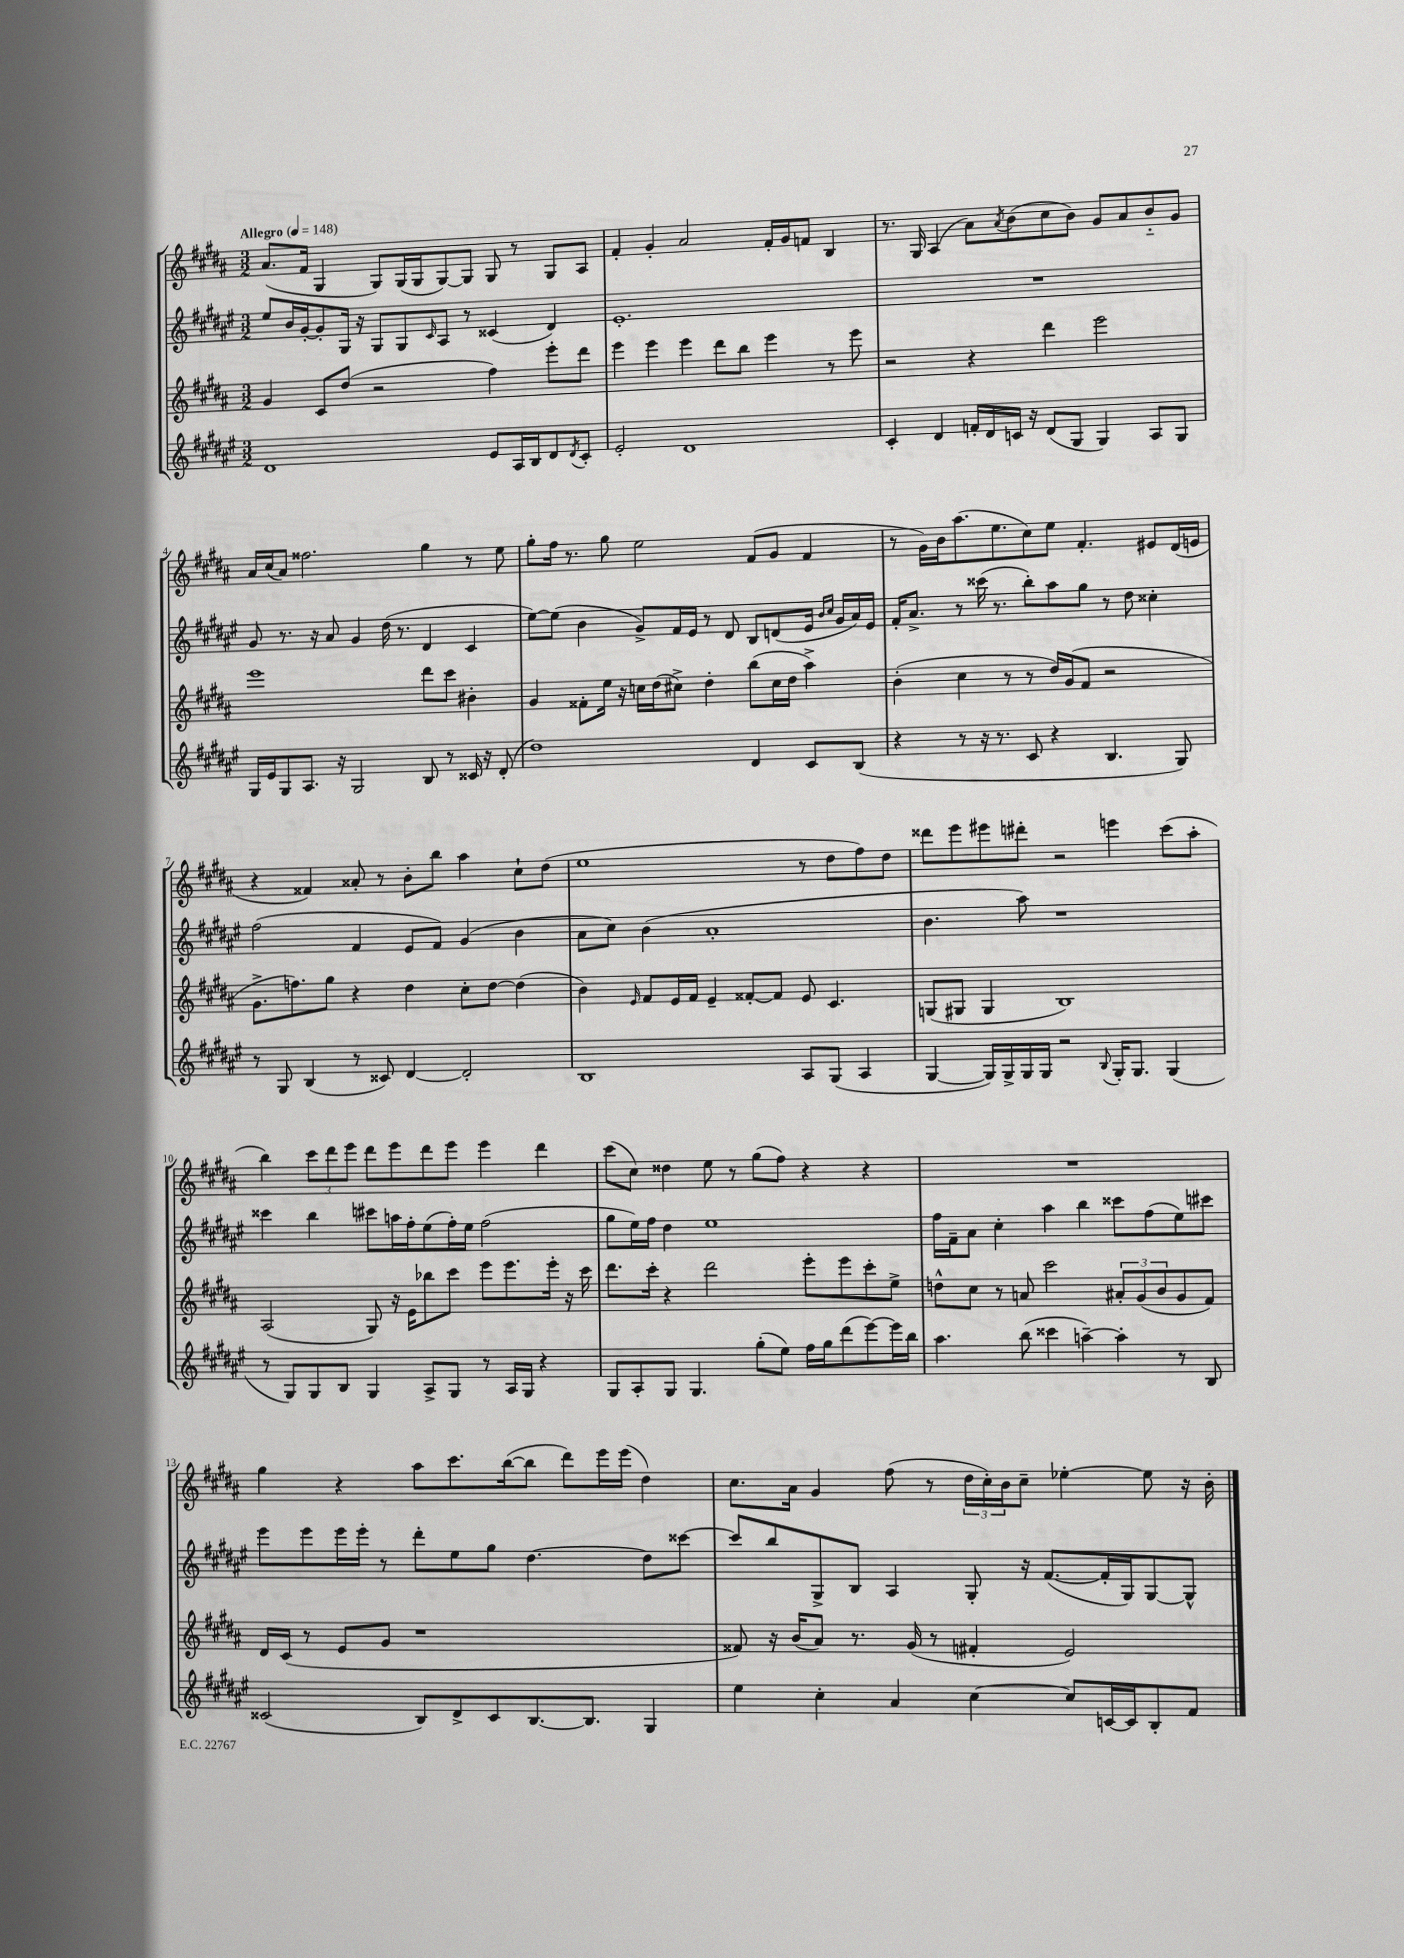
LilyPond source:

<<
\new StaffGroup <<
\new Staff = "s0" {
    \clef treble \key b \major \numericTimeSignature \time 3/2 \tempo "Allegro" 4 = 148
    ais'8.( fis'16 gis4 gis8) gis16( gis16 gis8~) gis8 gis8 r8 gis8 ais8 |
    fis'4-. gis'4-. ais'2 fis'16-. gis'16 f'8 b4 |
    r8. gis16 ais4( ais'8) \acciaccatura { ais'8 } b'8( cis''8 b'8) gis'8 ais'8 b'8-_ gis'8 |
    ais'16 cis''16( ais'8) fisis''2. gis''4 r8 e''8 |
    gis''8-. fis''16 r8. gis''8 e''2 fis'8( gis'8 fis'4 |
    r8 gis'16) b'16 ais''8.( e''8. cis''8) e''8 fis'4.-. eis'8 dis'16( e'16 |
    r4 fisis'4) aisis'8-. r8 b'8-. b''8 ais''4 cis''8-! dis''8( |
    e''1 r8 dis''8 fis''8) dis''8 |
    disis'''8 e'''8 eis'''8 dis'''8-. r2 e'''4 cis'''8( ais''8-. |
    b''4) \tuplet 3/2 { cis'''8 dis'''8 e'''8 } dis'''8 e'''8 dis'''8 e'''8 e'''4 dis'''4 |
    cis'''8( cis''8) disis''4 e''8 r8 gis''8( fis''8) r4 r4 |
    R1. |
    gis''4 r4 ais''8 cis'''8. b''16~( b''8 dis'''8) e'''16 e'''16( dis''4) |
    cis''8. ais'16 gis'4 fis''8( r8 \tuplet 3/2 { dis''16 cis''16-.) b'16 } cis''8-- ees''4~-. ees''8 r16 b'16-. \bar "|." |
}
\new Staff = "s1" {
    \clef treble \key fis \major \numericTimeSignature \time 3/2
    eis''8 b'16 gis'16~-. gis'8-. gis16 r16 gis8 gis8 \grace { cis'16 } ais8 r8 cisis'4( dis'4) |
    eis'1.-. |
    R1. |
    gis'8 r8. r16 ais'8 gis'4 dis''16( r8. dis'4 cis'4 |
    eis''8~) eis''8( b'4 gis'8->) fis'16 eis'16 r8 dis'8 b8 d'8( eis'16 \grace { b'16 cis''16 } gis'16 ais'16) eis'16 |
    fis'16-. ais'8.-> r8 cisis'''16( r8. b''8-.) ais''8 gis''8 r8 dis''8 cisis''4-. |
    fis''2( fis'4 eis'8 fis'8) gis'4( b'4 |
    ais'8 cis''8) b'4( ais'1-. |
    b'4. ais''8) r1 |
    cisis'''4 b''4 cis'''8 a''16 fis''16-. eis''8( fis''16-.) eis''16 fis''2( |
    gis''8 eis''16) fis''16 dis''4 eis''1 |
    fis''16 fis'16-- ais'8 cis''4-. ais''4 b''4 cisis'''8 fis''8( eis''8) cis'''8 |
    eis'''8 eis'''8 eis'''16 eis'''16-. r8 dis'''8-. eis''8 gis''8 dis''4.~ dis''8 cisis'''8~ |
    cisis'''8 b''8 gis8-> b8 ais4 gis8-. r16 fis'8.~( fis'16-. gis16) gis8~ gis8-^ \bar "|." |
}
\new Staff = "s2" {
    \clef treble \key b \major \numericTimeSignature \time 3/2
    gis'4 cis'8 dis''8( r2 fis''4) e'''8-. dis'''8 |
    e'''4 e'''4 e'''4 dis'''8 b''8 e'''4 r8 e'''8 |
    r2 r4 dis'''4 e'''2 |
    e'''1 dis'''8 cis'''8 bis'4-. |
    gis'4 fisis'8-. e''16 r16 c''16 dis''16( cis''8->) dis''4-. b''8( cis''16 dis''16 ais''4->) |
    b'4-.( cis''4 r8 r8 dis''16) gis'16( fis'8 r2 |
    gis'8.-> f''8.) gis''8 r4 dis''4 cis''8-. dis''8~ dis''4( |
    b'4) \grace { e'16 } fis'8 e'16 fis'16 e'4-- fisis'8~-. fisis'8 e'8 cis'4. |
    g8( gis8 gis4 b1) |
    ais2( gis8) r16 e'16 bes''8 cis'''8 e'''8 e'''8. e'''16-. r16 cis'''16 |
    dis'''8. cis'''16-. r4 dis'''2 e'''8-. e'''8 cis'''8-. e''8-> |
    d''8-^ cis''8 r8 a'8 cis'''2 \tuplet 3/2 { ais'8-. gis'8( b'8 } gis'8 fis'8) |
    dis'16 cis'16( r8 e'8 gis'8 r1 |
    fisis'8) r16 b'16( ais'8) r8. gis'16( r8 fis'4-. e'2) \bar "|." |
}
\new Staff = "s3" {
    \clef treble \key fis \major \numericTimeSignature \time 3/2
    dis'1 eis'8 ais16 b16 dis'8 \acciaccatura { dis'8 } cis'8-. |
    eis'2-. dis'1 |
    cis'4-. dis'4 f'16-. dis'16 c'16 r16 dis'8( gis8 gis4) ais8 gis8 |
    gis16 eis'16 gis8 ais8. r16 gis2 b8 r8 cisis'16 r16 dis'8-.( |
    dis''1) dis'4 cis'8 b8( |
    r4 r8 r16 r8. cis'8 r4 b4. gis8) |
    r8 gis8 b4( r8 cisis'8) dis'4~ dis'2-. |
    b1 ais8 gis8( ais4 |
    gis4~ gis16) gis16-> gis16 gis16 r2 \appoggiatura { b8 } gis16-. gis8. gis4( |
    r8 gis8) gis8 b8 gis4 ais8-> gis8 r8 ais16 gis16 r4 |
    gis8 ais8-. gis8 gis4. gis''8-.( eis''8) fis''16 gis''16 dis'''8( eis'''8~) eis'''16 b''16 |
    ais''4. b''8( cisis'''4 a''4~--) a''4-. r8 b8 |
    cisis'2( b8) dis'8-> cisis'8 b8.~ b8. gis4 |
    eis''4 cis''4-. ais'4 cis''4~ cis''8 c'16~ c'16 b8-. fis'8 \bar "|." |
}
>>
>>
